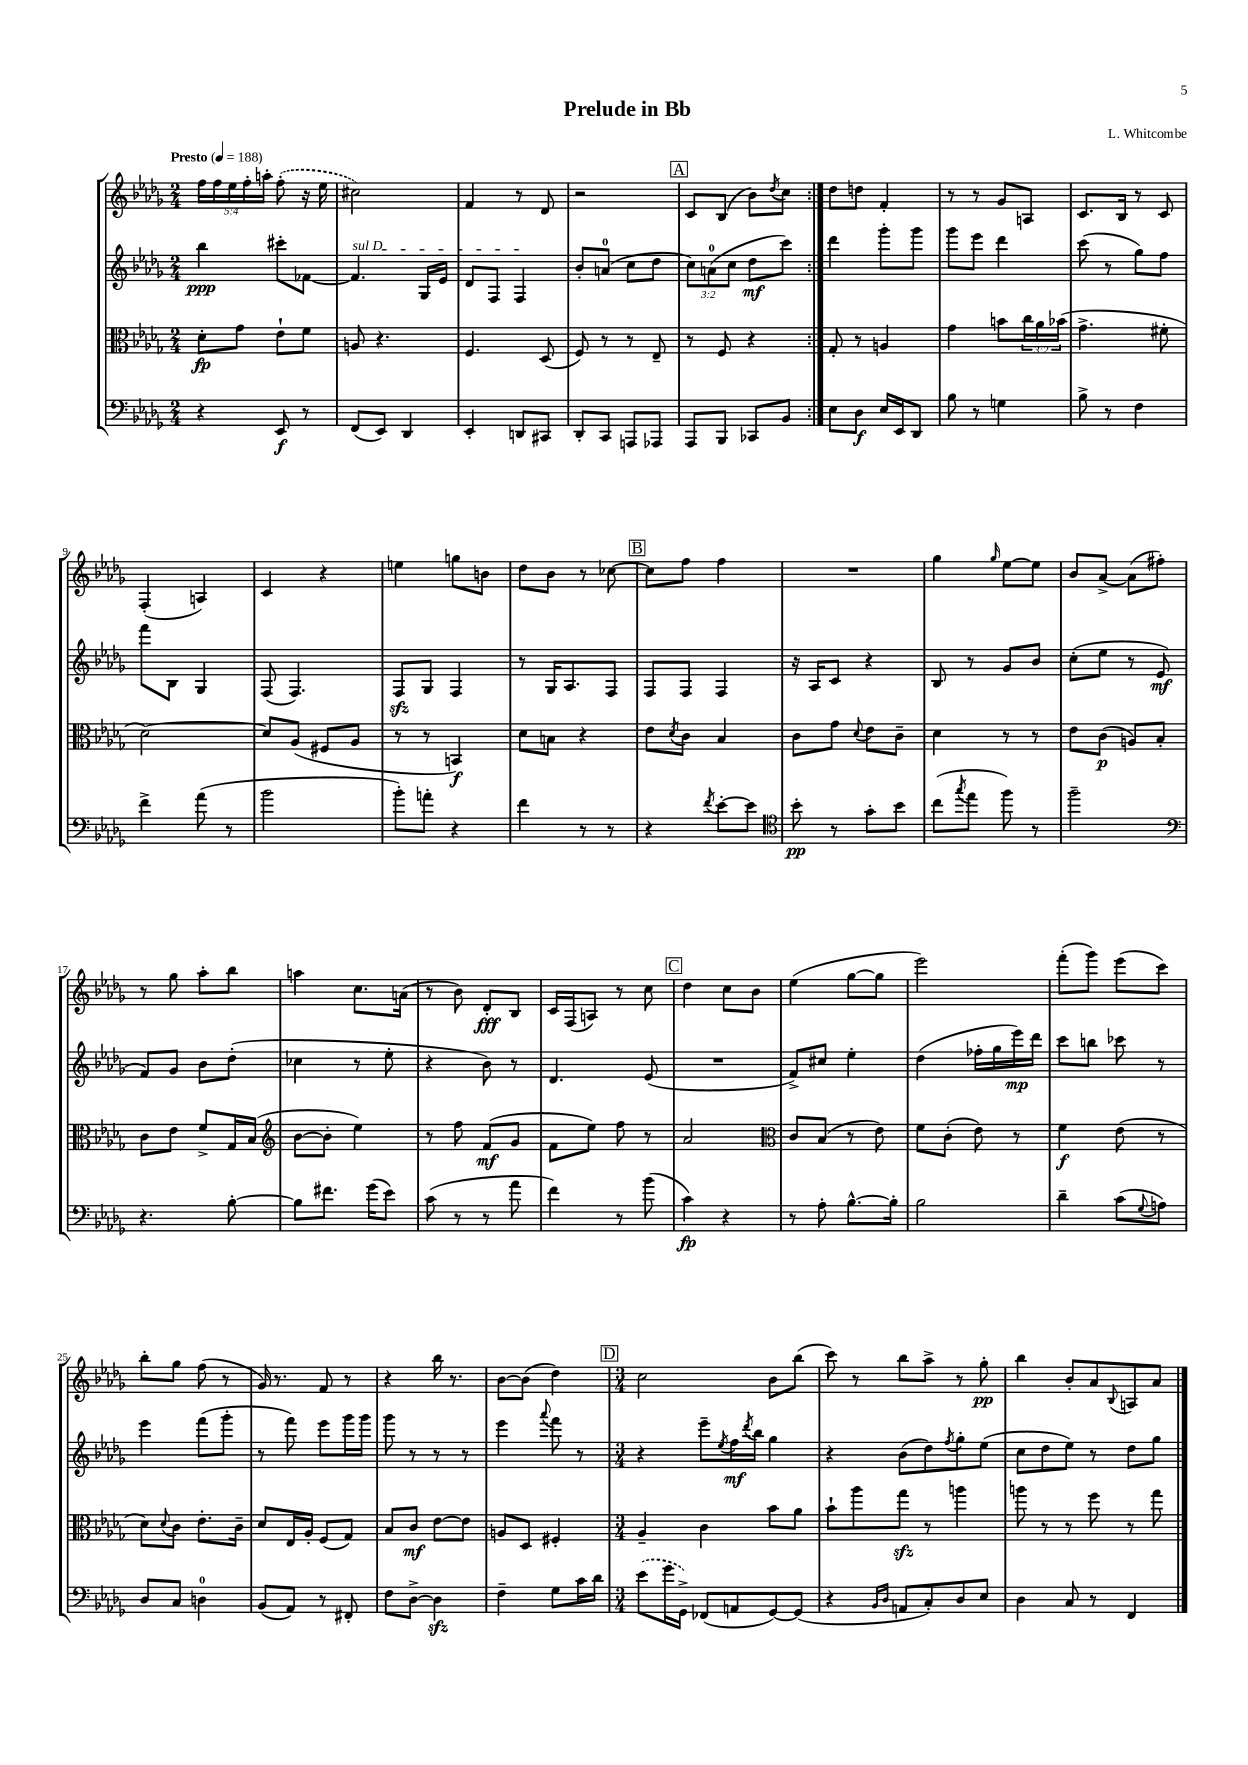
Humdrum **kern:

**kern	**kern	**kern	**kern
*staff4	*staff3	*staff2	*staff1
*clefF4	*clefC3	*clefG2	*clefG2
*k[b-e-a-d-g-]	*k[b-e-a-d-g-]	*k[b-e-a-d-g-]	*k[b-e-a-d-g-]
*M2/4	*M2/4	*M2/4	*M2/4
*MM188	*MM188	*MM188	*MM188
4r	8d-'	4bb-	20ff
.	.	.	20ff
.	.	.	20ee-
.	8g-	.	.
.	.	.	20ff'
.	.	.	20aa'
8EE-	8e-`	8ccc#'	(8ff'
8r	8f	[8f-	16r
.	.	.	16ee-
=	=	=	=
(8FF	8A	4.f-]	2cc#)
8EE-)	4.r	.	.
4DD-	.	.	.
.	.	16G-	.
.	.	16e-	.
=	=	=	=
4EE-'	4.F	8d-	4f
.	.	8F	.
8DD	.	4F	8r
8CC#	(8D-	.	8d-
=	=	=	=
8DD-'	8F)	8b-'	2r
8CC	8r	(8a	.
8AAA	8r	8cc	.
8AAA-	8E-~	8dd-	.
=	=	=	=
8AAA-	8r	12cc)	8c
.	.	(12a	.
8BBB-	8F	.	(8B-
.	.	12cc	.
8CC-	4r	8dd-	8b-)
.	.	.	8qdd-
8BB-	.	8ccc)	8cc
=:|!	=:|!	=:|!	=:|!
8E-	8G-'	4ddd-	8dd-
8D-	8r	.	8dd
16E-	4A	8ggg-'	4f'
16EE-	.	.	.
8DD-	.	8ggg-	.
=	=	=	=
8B-	4g-	8ggg-	8r
8r	.	8eee-	8r
4G	8b	4ddd-	8g-
.	24cc	.	8A
.	24a-	.	.
.	(24b-	.	.
=	=	=	=
8B-^	4.g-^	(8ccc	8.c
8r	.	8r	.
.	.	.	16B-
4F	.	8gg-)	8r
.	8f#'	8ff	8c
=	=	=	=
4f^	[2d-)	8fff	(4F'
.	.	8B-	.
(8a-	.	4G-	4A)
8r	.	.	.
=	=	=	=
2b-	8d-]	(8F	4c
.	(8A-	4.F)	.
.	8F#	.	4r
.	8A-	.	.
=	=	=	=
8b-')	8r	8F	4ee
8a'	8r	8G-	.
4r	4BB)	4F	8gg
.	.	.	8b
=	=	=	=
4f	8d-	8r	8dd-
.	8B	16G-	8b-
.	.	8.A-	.
8r	4r	.	8r
8r	.	8F	[8cc-
=	=	=	=
4r	8e-	8F	8cc-]
.	8qd-	.	.
.	8c	8F	8ff
8qf	.	.	.
[8e-'	4B-	4F	4ff
8e-]	.	.	.
=	=	=	=
*clefC4	*	*	*
8b-'	8c	16r	2r
.	.	16A-	.
8r	8g-	8c	.
.	8qqd-	.	.
8g-'	8e-	4r	.
8b-	8c~	.	.
=	=	=	=
(8cc	4d-	8B-	4gg-
8qgg-	.	.	.
8ee-	.	8r	.
.	.	.	16qqgg-
8ff)	8r	8g-	[8ee-
8r	8r	8b-	8ee-]
=	=	=	=
2ff~	8e-	(8cc'	8b-
.	(8c	8ee-	[8a-^
.	8A)	8r	(8a-]
.	8B-'	8e-	8ff#')
=	=	=	=
*clefF4	*	*	*
4.r	8c	8f)	8r
.	8e-	8g-	8gg-
.	8f^	8b-	8aa-'
[8B-'	16G-	(8dd-'	8bb-
.	(16B-	.	.
=	=	=	=
*	*clefG2	*	*
8B-]	[8b-	4cc-	4aa
8.f#	8b-']	.	.
.	4ee-)	8r	8.cc
(16g-	.	.	.
8e-)	.	8ee-'	.
.	.	.	(16a
=	=	=	=
(8c	8r	4r	8r
8r	8ff	.	8b-)
8r	(8f	8b-)	8d-'
8a-	8g-	8r	8B-
=	=	=	=
4f)	8f	4.d-	16c
.	.	.	(16F
.	8ee-)	.	8A)
8r	8ff	.	8r
(8b-	8r	(8e-	8cc
=	=	=	=
4c)	2a-	2r	4dd-
4r	.	.	8cc
.	.	.	8b-
=	=	=	=
*	*clefC3	*	*
8r	8c	8f^)	(4ee-
8A-'	(8B-	8cc#	.
[8.B-^^	8r	4ee-'	[8gg-
.	8e-)	.	8gg-]
16B-']	.	.	.
=	=	=	=
2B-	8f	(4dd-	2eee-)
.	(8c'	.	.
.	8e-)	16ff-'	.
.	.	16gg-	.
.	8r	16eee-)	.
.	.	16ddd-	.
=	=	=	=
4d-~	4f	8ccc	(8fff'
.	.	8bb	8ggg-)
(8c	(8e-	8ccc-	(8eee-
8qqG-	.	.	.
8A)	8r	8r	8ccc)
=	=	=	=
8D-	8d-)	4eee-	8bb-'
.	8qqd-	.	.
8C	8c	.	8gg-
4D	8.e-'	(8fff	(8ff
.	.	8ggg-'	8r
.	16c~	.	.
=	=	=	=
(8BB-	8d-	8r	16g-)
.	.	.	8.r
8AA-)	16E-	8fff)	.
.	16A-'	.	.
8r	(8F	8eee-	8f
8FF#'	8G-)	16ggg-	8r
.	.	16ggg-	.
=	=	=	=
8F	8B-	8ggg-	4r
[8D-^	8c	8r	.
4D-]	[8e-	8r	16bb-
.	.	.	8.r
.	8e-]	8r	.
=	=	=	=
4F~	8A	4eee-	[8b-
.	8D-	.	(8b-]
.	.	8qqaaa-	.
8G-	4F#'	8fff	4dd-)
16c	.	8r	.
16d-	.	.	.
=	=	=	=
*M3/4	*M3/4	*M3/4	*M3/4
(8e-	4A-~	4r	2cc
16g-	.	.	.
16GG-^)	.	.	.
(8FF-	4c	8eee-~	.
.	.	8qee-	.
8AA	.	16ff	.
.	.	8qddd-	.
.	.	16bb-	.
[8GG-)	8b-	4gg-	8b-
(8GG-]	8a-	.	(8bb-
=	=	=	=
4r	8b-`	4r	8ccc)
.	8aa-	.	8r
16qqBB-	.	.	.
16qqD-	.	.	.
8AA	8gg-	(8b-	8bb-
8C')	8r	8dd-)	8aa-^
.	.	8qff	.
8D-	4aa	8gg-'	8r
8E-	.	(8ee-	8gg-'
=	=	=	=
4D-	8aa	8cc	4bb-
.	8r	8dd-	.
8C	8r	8ee-)	8b-'
8r	8ff	8r	8a-
.	.	.	8qqB-
4FF	8r	8dd-	8A
.	8gg-	8gg-	8a-
==	==	==	==
*-	*-	*-	*-
